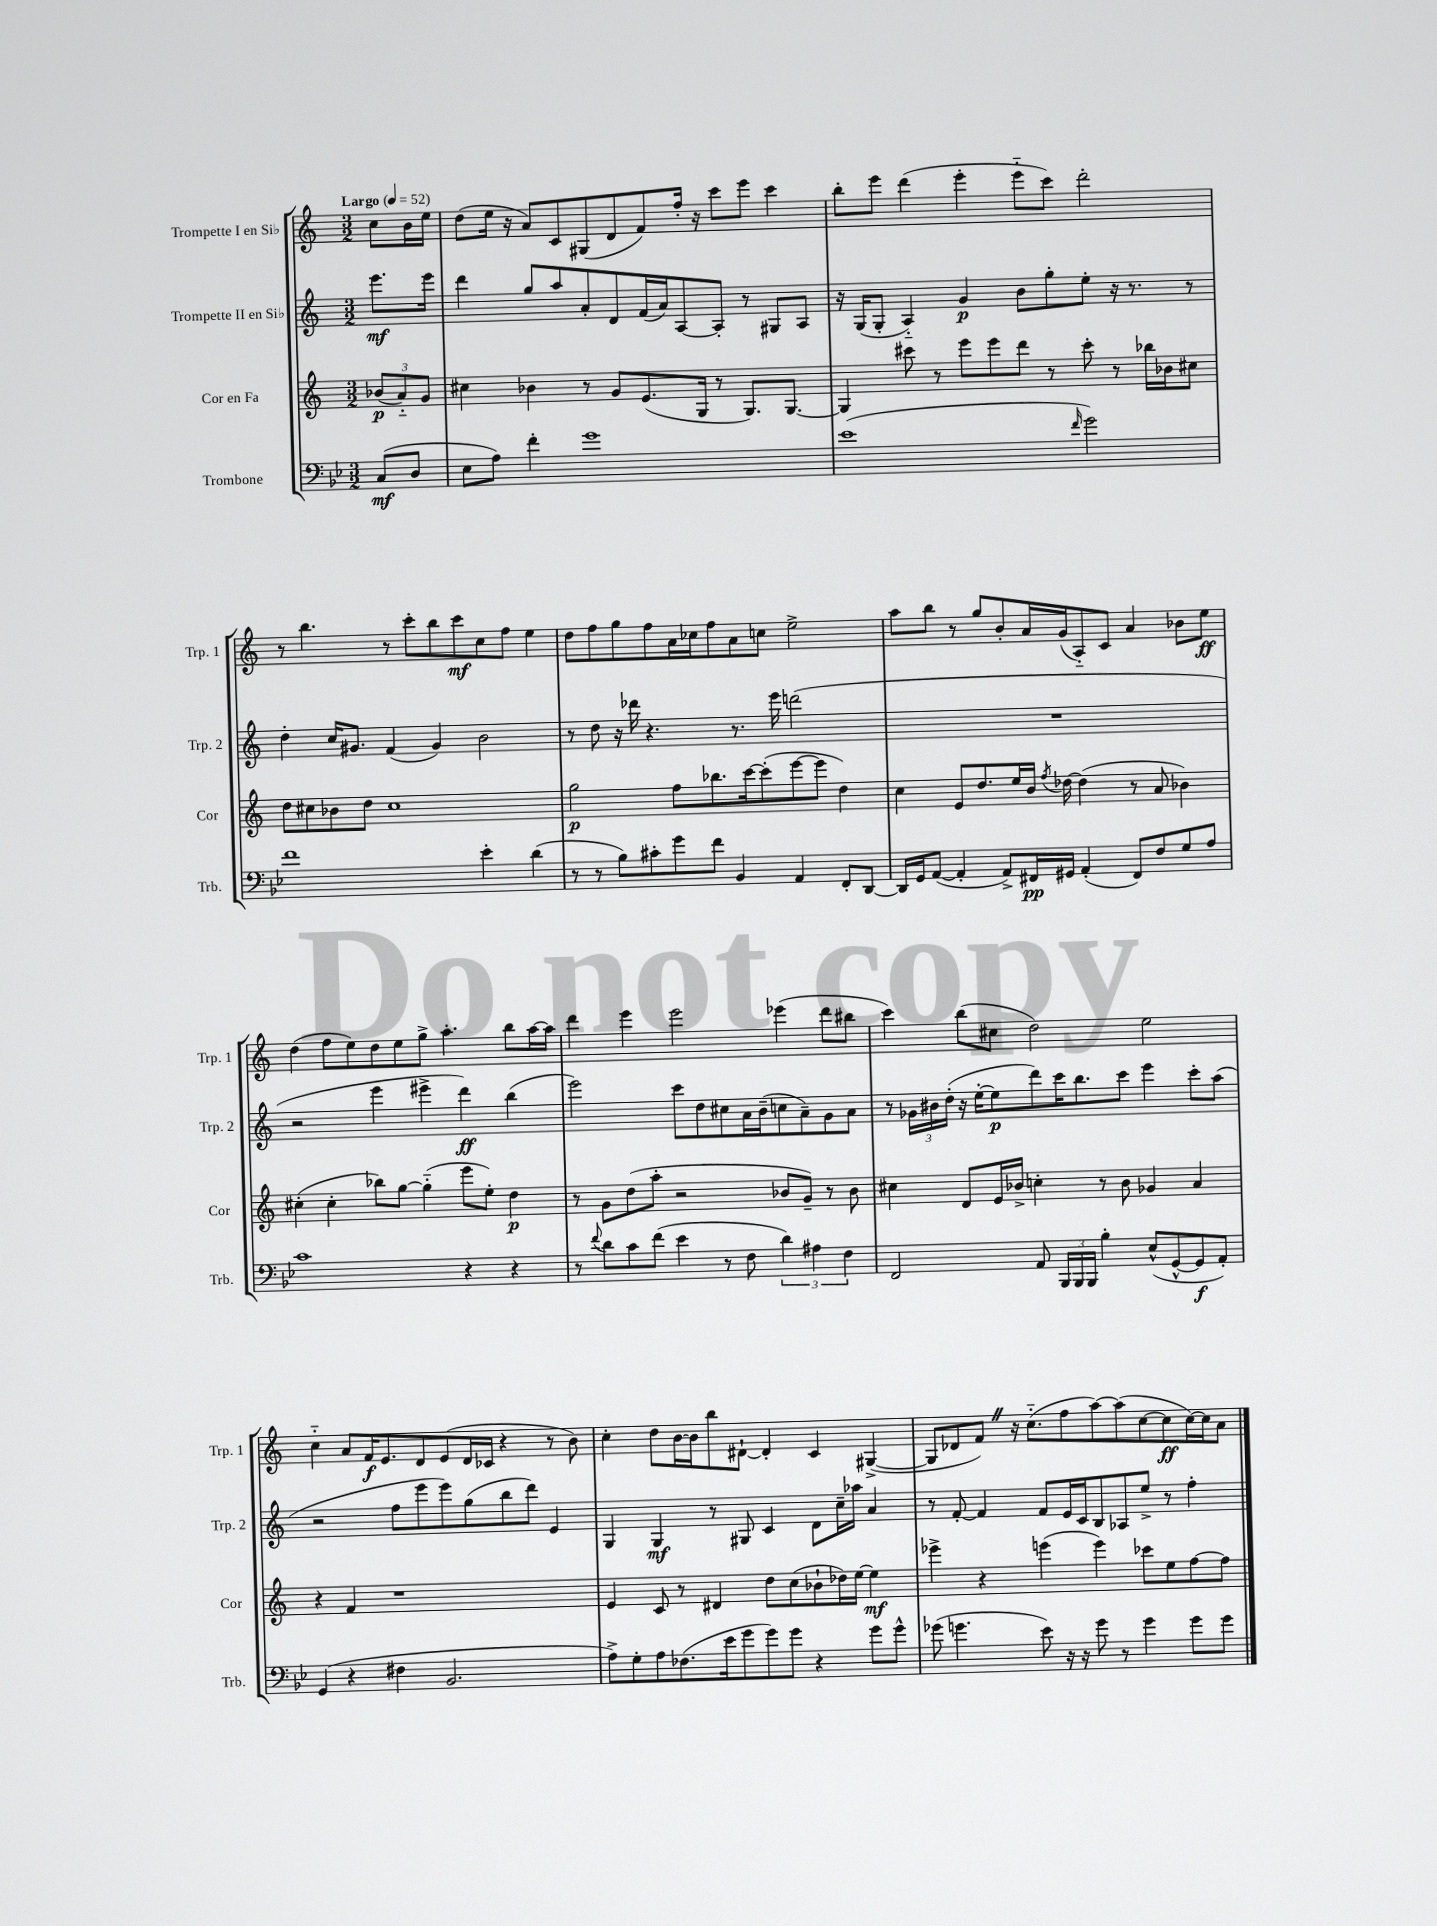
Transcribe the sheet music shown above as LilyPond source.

<<
\new StaffGroup <<
\new Staff = "s0" \with { instrumentName = "Trompette I en Sib" shortInstrumentName = "Trp. 1" } {
    \clef treble \key c \major \numericTimeSignature \time 3/2 \partial 4 \tempo "Largo" 4 = 52
    \autoBeamOff c''8[ b'16 e''16] |
    d''8[( e''16] r16 a'8[) c'8 gis8( d'8 f'8) f''16]-. r16 c'''8[ e'''8] c'''4 |
    b''8[-. e'''8] d'''4( e'''4-. e'''8[-_ c'''8]) d'''2-. |
    r8 b''4. r8 c'''8[-. b''8 c'''8\mf c''8 f''8] e''4 |
    d''8[ f''8 g''8 f''8 a'16 ces''16 f''8 a'8 c''8] e''2-> |
    a''8[ b''8] r8 g''8[ b'8-. a'16 g'16( a8-_) c'8] a'4 bes'8[ e''8]\ff |
    d''4( f''8[ e''8) d''8 e''8 g''8]-> a''4.-. b''8[ a''16~ a''16] |
    d'''4 e'''4 e'''2 ees'''4( d'''8[ bis''8] |
    c'''4) b''8[( cis''8] d''2) e''2 |
    c''4-_ a'8[ f'16\f e'8. d'8 e'8( d'16 ces'16] r4 r8 b'8) |
    c''4-. d''8[ b'16~ b'16 b''8 dis'8]~-! dis'4-. c'4 gis4~->( |
    gis8[ des'8 f'8]) \once \override BreathingSign.text = \markup { \musicglyph "scripts.caesura.straight" } \breathe r16 c''8.[-_( f''8 a''8~) a''8( c''8~ c''8\ff c''16~) c''16 a'8] \bar "|." |
}
\new Staff = "s1" \with { instrumentName = "Trompette II en Sib" shortInstrumentName = "Trp. 2" } {
    \clef treble \key c \major \numericTimeSignature \time 3/2 \partial 4
    \autoBeamOff e'''8.[\mf e'''16] |
    d'''4 g''8[ a''8 a'8-. d'8 f'16( a'16) a8~ a8]-. r8 gis8[ a8] |
    r16 g16[( g8]-. a4-_) g'4\p b'8[ g''8-. e''8]-. r16 r8. r8 |
    d''4-. c''16[ gis'8.] f'4( gis'4) b'2 |
    r8 d''8 r16 des'''16 r4. r8. e'''16 d'''2( |
    R1. |
    r2 e'''4 eis'''4-> d'''4\ff) b''4( |
    e'''2) c'''8[ d''8 cis''8 a'16 b'16--( c''8 a'8--) g'8 a'8] |
    r8 \tuplet 3/2 { ges'16[ bis'16 d''16]-.( } r16 e''16[~-. e''8\p d'''8) c'''16 b''8. c'''8] e'''4 c'''8[-. a''8]( |
    r2 f''8[ e'''8 e'''8) g''8( b''8 d'''8]) e'4 |
    g4 g4\mf r8 gis8 c'4 d'8[ c''16-- aes''16] a'4 |
    r8 f'8~-. f'4 f'8[ e'16 c'16 b8 aes8 e''8]-> r8 f''4-. \bar "|." |
}
\new Staff = "s2" \with { instrumentName = "Cor en Fa" shortInstrumentName = "Cor" } {
    \clef treble \key c \major \numericTimeSignature \time 3/2 \partial 4
    \autoBeamOff \tuplet 3/2 { bes'8[\p( a'8-_) g'8] } |
    cis''4 bes'4 r8 g'8[ e'8.( g16] r8 g8.[) g8.]~ |
    g4 cis'''8 r8 e'''8[ e'''8 d'''8] r8 cis'''8-. r8 bes''16[ bes'16 cis''8] |
    d''8[ cis''8 bes'8 d''8] cis''1 |
    g''2\p f''8[ bes''8. c'''16~ c'''8-.( e'''8~ e'''8] d''4) |
    c''4 e'8[ d''8. e''16 b'16] \acciaccatura { f''8 } des''16~ des''4( r8 a'8 bes'4) |
    cis''4-.( cis''4-. bes''8[) g''8]~ g''4-_( e'''8[ e''8]-.) d''4\p |
    r8 g'8[ d''8( a''8]-. r2 bes'8[ g'8]--) r8 bes'8 |
    cis''4 d'8[ e'16 bes'16]-> c''4-. r8 bes'8 ges'4 a'4 |
    r4 f'4 r1 |
    e'4 c'8 r8 dis'4 d''8[ c''8( bes'8-! des''16) e''16]~ e''4\mf |
    ees'''4-> r4 e'''4( e'''4) ces'''8[ e''8 f''8~ f''8] \bar "|." |
}
\new Staff = "s3" \with { instrumentName = "Trombone" shortInstrumentName = "Trb." } {
    \clef bass \key bes \major \numericTimeSignature \time 3/2 \partial 4
    \autoBeamOff c8[\mf( d8] |
    ees8[ a8]) f'4-. g'1 |
    ees'1( \grace { f'16 } g'2) |
    f'1 ees'4-. d'4( |
    r8 r8 bes8[) cis'8-. g'8 f'8] bes,4 a,4 f,8[-. d,8]~ |
    d,16[ g,16 a,8]~( a,4-. a,8[->) fis,16\pp gis,16] a,4-.( fis,8[) f8 g8 a8] |
    c'1 r4 r4 |
    r8 \appoggiatura { f'8 } d'8[ c'8 f'8]( ees'4 r8 f8 \tuplet 3/2 { d'4) ais4 f4 } |
    f,2 a,8 \tuplet 3/2 { bes,,16[ bes,,16 bes,,16] } bes4-. ees8[-^( g,8~-^ g,8\f a,8]-.) |
    g,4( r4 fis4 bes,2. |
    a8[->) g8-. a8 fes8.( ees'16 g'8 g'8) g'8] r4 g'8[ g'8]-^ |
    ges'8( g'4. ees'8) r16 r16 g'8 r8 g'4 g'8[ g'8] \bar "|." |
}
>>
>>
\layout { \context { \Score \remove "Bar_number_engraver" } }
